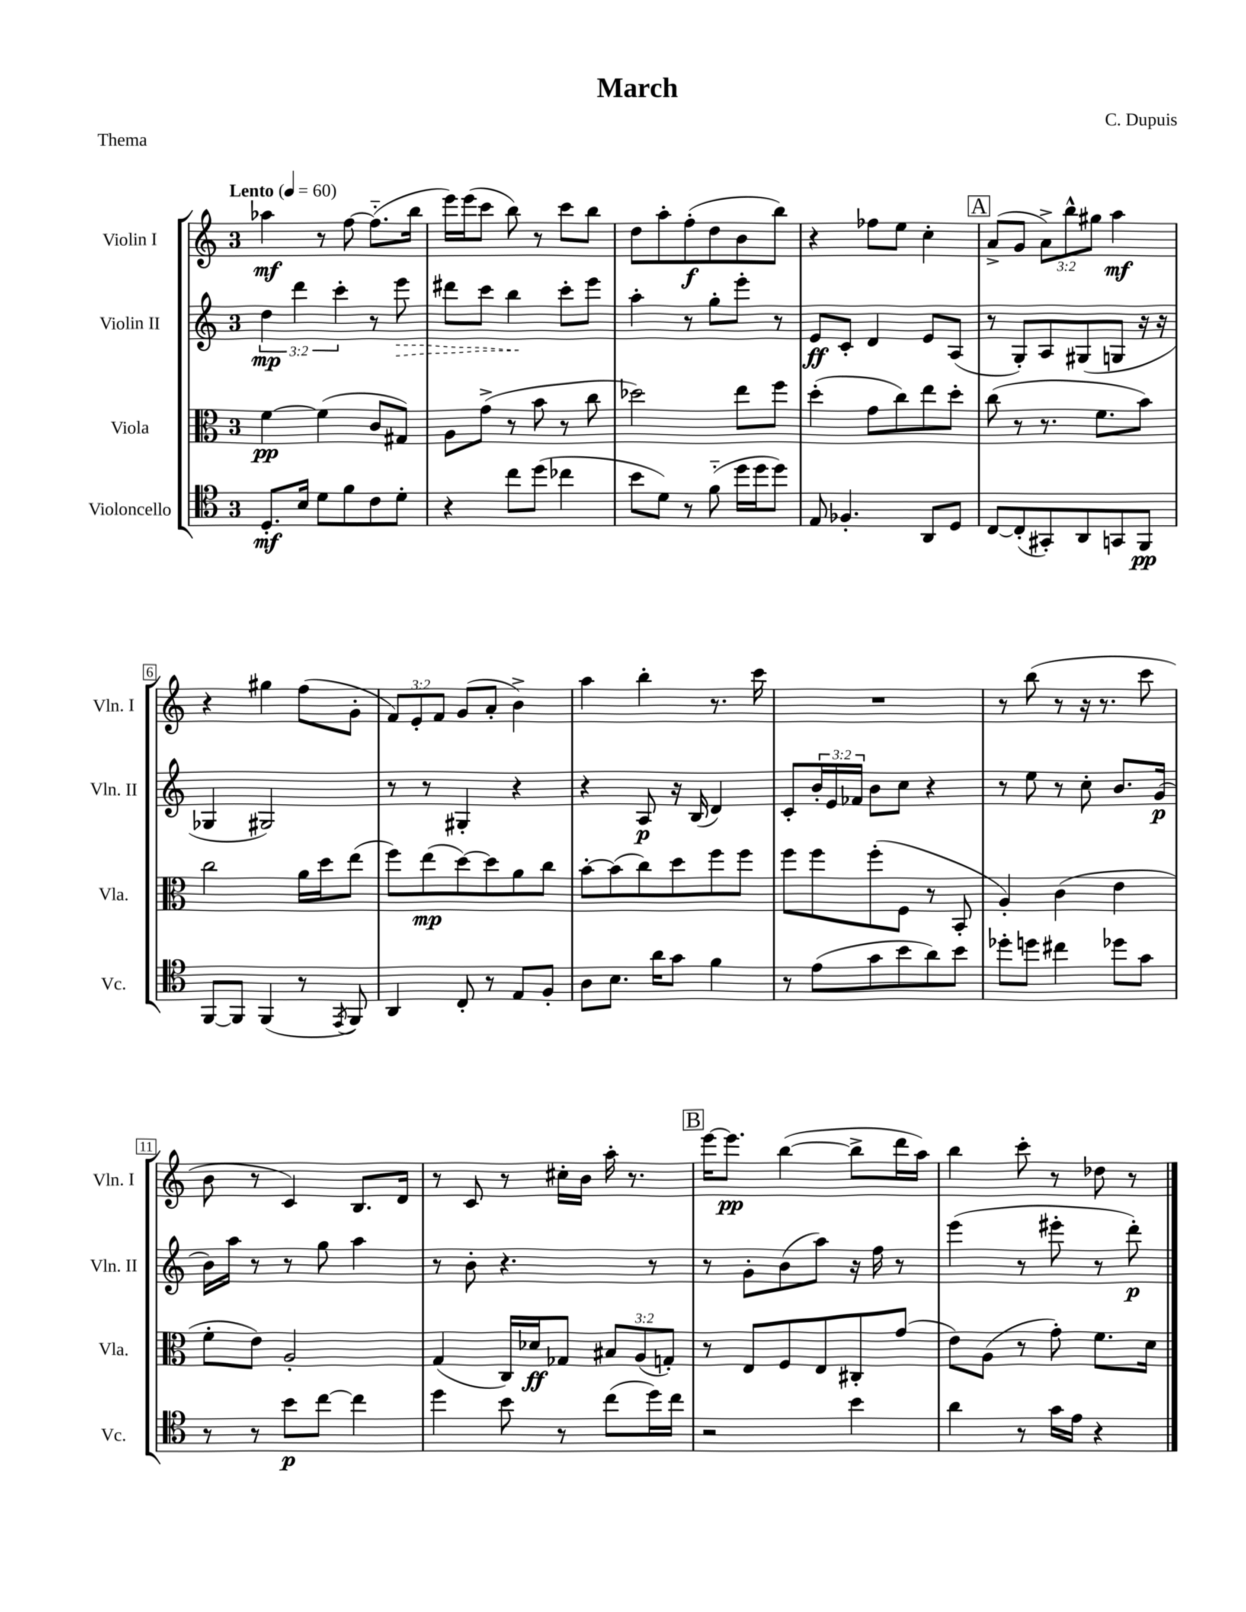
\header { title = "March" composer = "C. Dupuis" piece = "Thema" }
<<
\new StaffGroup <<
\new Staff = "s0" \with { instrumentName = "Violin I" shortInstrumentName = "Vln. I" } {
    \clef treble \key c \major \once \override Staff.TimeSignature.style = #'single-digit \time 3/4 \override Staff.TupletNumber.text = #tuplet-number::calc-fraction-text \tempo "Lento" 4 = 60
    aes''4\mf r8 f''8~ f''8.-_( b''16 |
    e'''16) e'''16( c'''8 b''8) r8 c'''8 b''8 |
    d''8 a''8-. f''8-.\f( d''8 b'8 b''8) |
    r4 fes''8 e''8 c''4-. |
    \mark \markup { \box "A" } a'8->( g'8 \tuplet 3/2 { a'8->) b''8-^ gis''8 } a''4\mf |
    r4 gis''4 f''8( g'8-. |
    \tuplet 3/2 { f'8) e'8-. f'8 } g'8( a'8-. b'4->) |
    a''4 b''4-. r8. c'''16 |
    R2. |
    r8 b''8( r8 r16 r8. c'''8 |
    b'8 r8 c'4) b8. d'16 |
    r8 c'8 r8 cis''16-. b'16 a''16-. r8. |
    \mark \markup { \box "B" } e'''16~ e'''8.\pp b''4~( b''8-> d'''16 a''16) |
    b''4 c'''8-. r8 des''8 r8 \bar "|." |
}
\new Staff = "s1" \with { instrumentName = "Violin II" shortInstrumentName = "Vln. II" } {
    \clef treble \key c \major \once \override Staff.TimeSignature.style = #'single-digit \time 3/4 \override Staff.TupletNumber.text = #tuplet-number::calc-fraction-text
    \tuplet 3/2 { d''4\mp d'''4 c'''4-. } r8 \once \override Hairpin.style = #'dashed-line e'''8\> |
    dis'''8 c'''8 b''4\! c'''8-. e'''8 |
    a''4-. r8 g''8-. e'''8-. r8 |
    e'8\ff c'8-. d'4 e'8 a8( |
    \mark \markup { \box "A" } r8 g8-.) a8 gis8( g8 r16 r16 |
    ges4 gis2) |
    r8 r8 gis4-. r4 |
    r4 a8\p r16 b16( d'4) |
    c'8-. \tuplet 3/2 { b'16-. e'16 fes'16 } b'8 c''8 r4 |
    r8 e''8 r8 c''8-. b'8. g'16\p( |
    b'16) a''16 r8 r8 g''8 a''4 |
    r8 b'8-. r4. r8 |
    \mark \markup { \box "B" } r8 g'8-. b'8( a''8) r16 f''16 r8 |
    e'''4( r8 eis'''8-. r8 d'''8-.\p) \bar "|." |
}
\new Staff = "s2" \with { instrumentName = "Viola" shortInstrumentName = "Vla." } {
    \clef alto \key c \major \once \override Staff.TimeSignature.style = #'single-digit \time 3/4 \override Staff.TupletNumber.text = #tuplet-number::calc-fraction-text
    f'4~\pp f'4( c'8 gis8) |
    a8 g'8->( r8 b'8 r8 c''8 |
    des''2) e''8 f''8 |
    d''4-.( g'8 c''8) e''8 d''8-. |
    \mark \markup { \box "A" } c''8( r8 r8. f'8. b'8) |
    c''2 a'16 d''16 e''8( |
    f''8) e''8\mp( d''8~) d''8 a'8 c''8 |
    b'8~-. b'8( c''8) d''8 f''8 f''8 |
    f''8 f''8 f''8-.( f8 r8 b,8-. |
    a4-.) c'4( e'4 |
    f'8-. e'8) a2-. |
    g4( c16) des'16\ff ges8 \tuplet 3/2 { bis8 a8( g8-.) } |
    \mark \markup { \box "B" } r8 e8 f8 e8 cis8-. g'8( |
    e'8) a8( r8 g'8-.) f'8. d'16 \bar "|." |
}
\new Staff = "s3" \with { instrumentName = "Violoncello" shortInstrumentName = "Vc." } {
    \clef tenor \key c \major \once \override Staff.TimeSignature.style = #'single-digit \time 3/4
    d8.-.\mf b16 d'8 f'8 c'8 d'8-. |
    r4 c''8 d''8( ces''4 |
    b'8 d'8) r8 f'8-_( d''16 d''16 d''8) |
    e8 fes4.-. a,8 d8 |
    \mark \markup { \box "A" } c8~ c8-.( gis,8-.) a,8 g,8 f,8\pp |
    f,8~ f,8 f,4( r8 \acciaccatura { e,8 } f,8) |
    a,4 c8-. r8 e8 f8-. |
    a8 b8. a'16 g'8 f'4 |
    r8 e'8( g'8 b'8 a'8) b'8 |
    des''8-. d''8 cis''4 des''8 g'8 |
    r8 r8 b'8\p c''8~ c''4 |
    d''4 b'8 r8 c''8( d''16) c''16 |
    \mark \markup { \box "B" } r2 b'4 |
    a'4 r8 g'16 e'16 r4 \bar "|." |
}
>>
>>
\layout { \context { \Score \override BarNumber.stencil = #(make-stencil-boxer 0.1 0.3 ly:text-interface::print) } }
